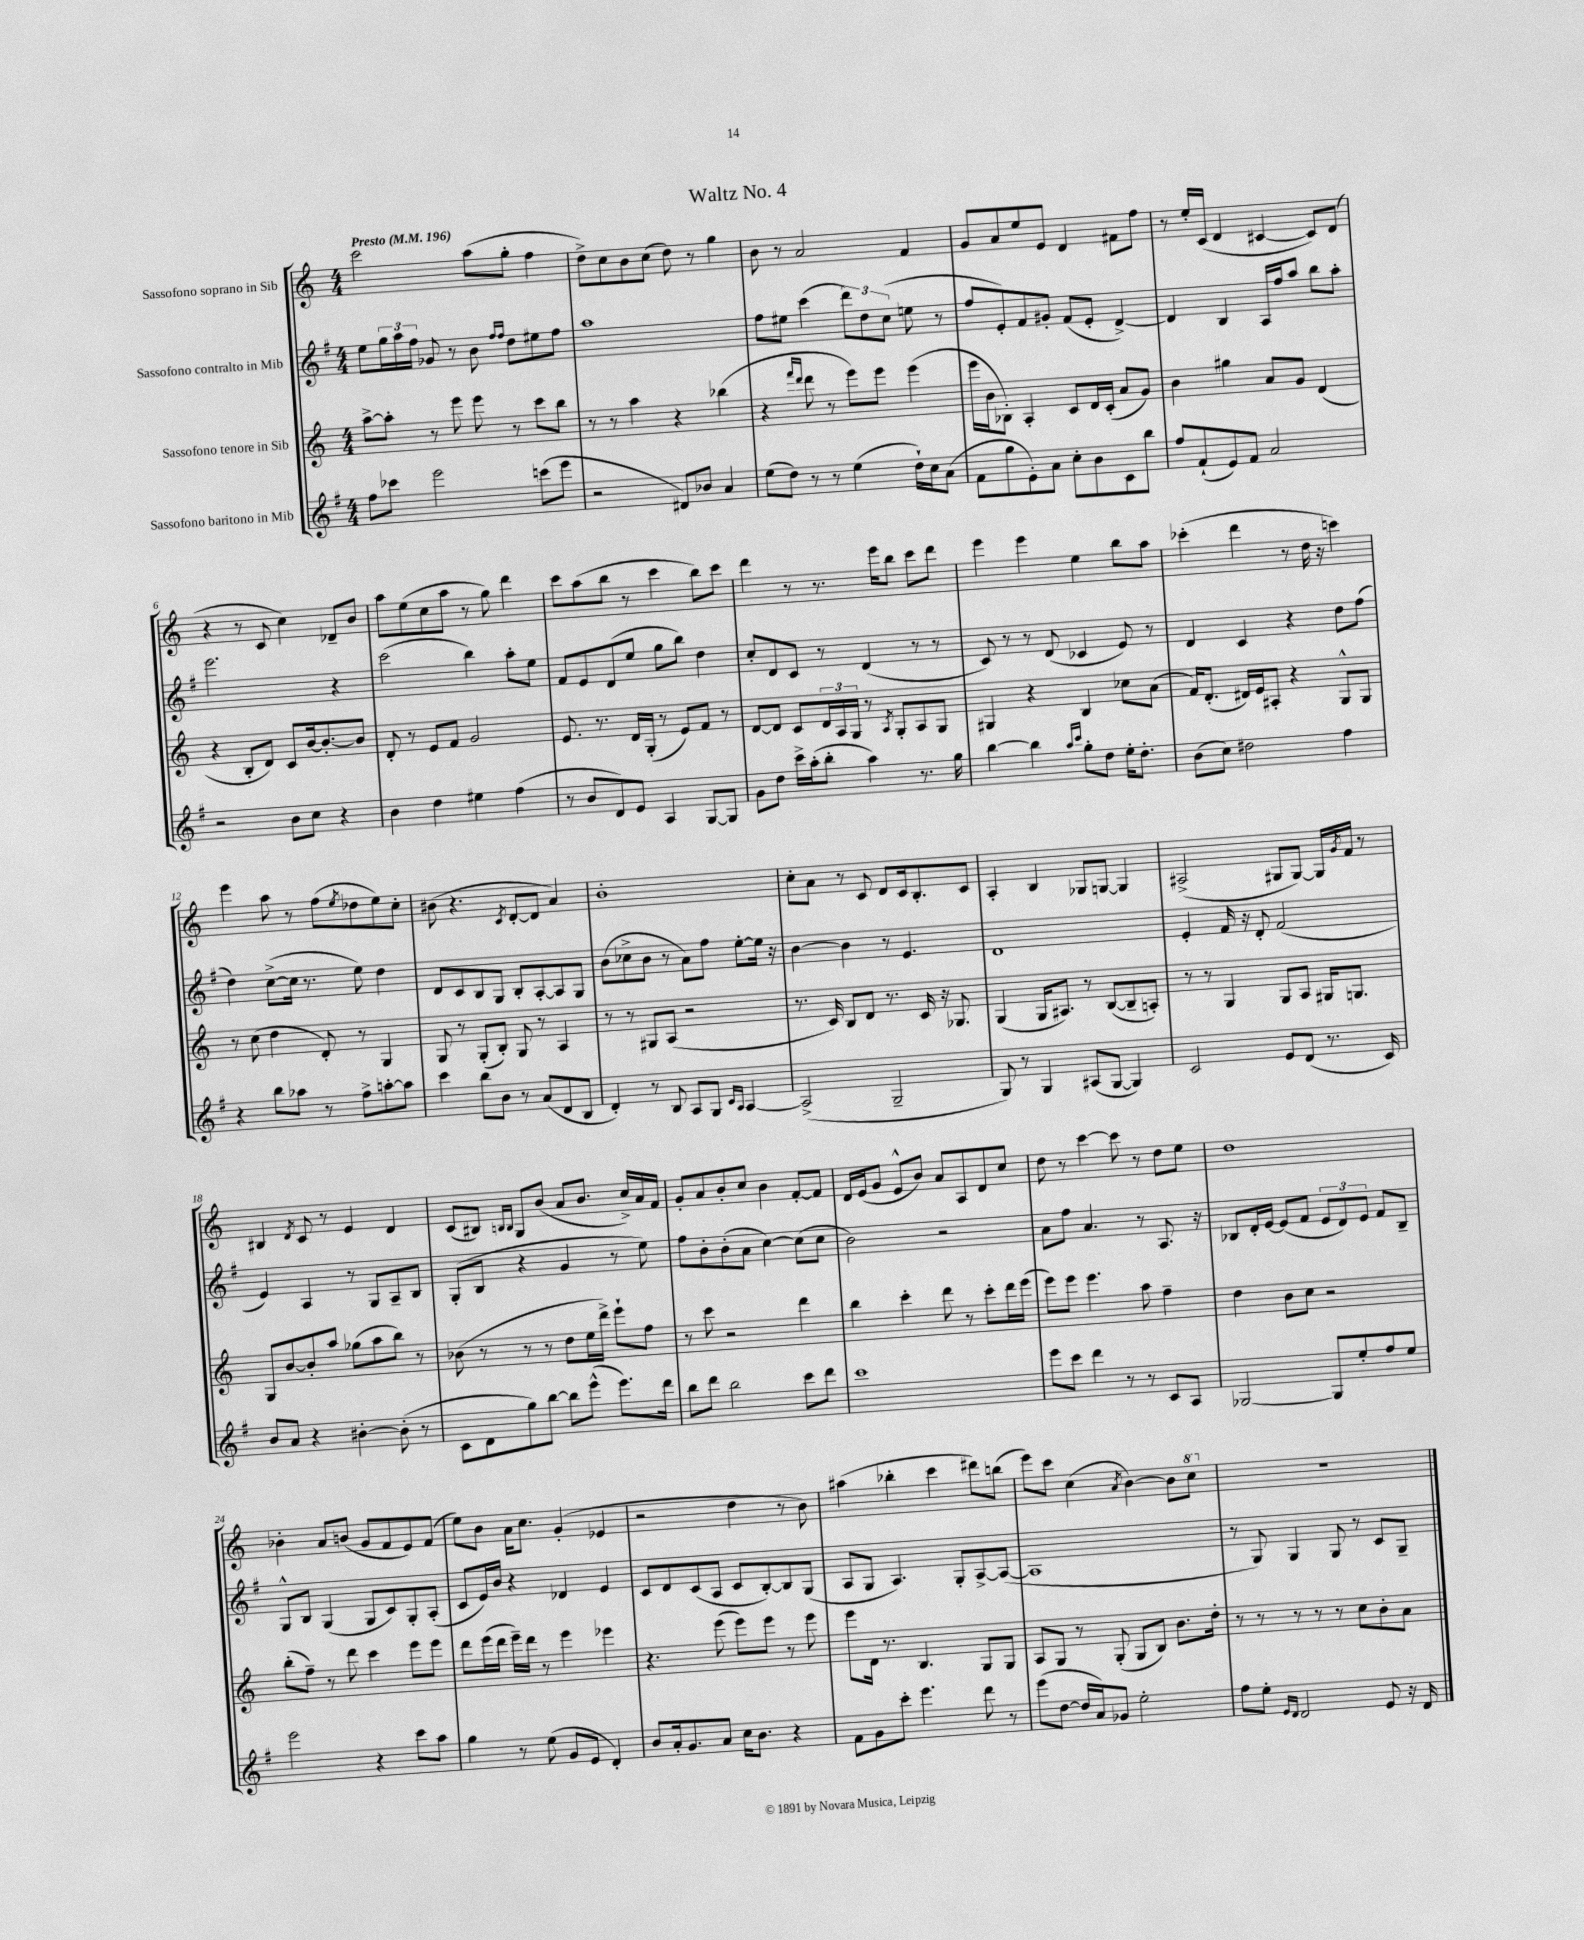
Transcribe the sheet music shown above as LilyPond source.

\header { title = "Waltz No. 4" }
<<
\new StaffGroup <<
\new Staff = "s0" \with { instrumentName = "Sassofono soprano in Sib" } {
    \clef treble \key c \major \numericTimeSignature \time 4/4 \tempo "Presto" 4 = 196
    c'''2 a''8( g''8-. f''4 |
    d''8->) c''8 b'8 c''8( d''8) r8 g''4 |
    b'8 r8 a'2 f'4 |
    g'8 a'8 e''8 e'8 d'4 fis'8 f''8 |
    r8 e''16-. c'16( d'4 cis'4~ cis'8) d'8( |
    r4 r8 c'8 c''4) des'8-- b'8 |
    a''8 e''8( c''8 a''8 r8 g''8) d'''4 |
    c'''8 a''8( b''8 r8 c'''4 b''8) c'''8 |
    d'''4 r8 r8. e'''16 b''8 c'''8 d'''8 |
    e'''4 e'''4 e''4 b''8 a''8 |
    ces'''4-.( d'''4 r8 d''16 r16 c'''4) |
    e'''4 a''8 r8 f''8( \acciaccatura { e''8 } des''8 e''8) c''8-. |
    bis'8( r4. \acciaccatura { c'8 } d'8~-. d'8 a'4) |
    b'1-. |
    c''8-. a'8 r8 c'8 d'8 c'16 b8.-. c'8 |
    a4-. b4 ges8 g8~ g4 |
    ais2->( gis8 gis8~) gis16 \acciaccatura { g'8 } f'16 r8 |
    bis4 \acciaccatura { d'8 } c'8 r8 e'4 d'4 |
    c'8( bis8) \grace { b16 b16 } g8 b'8( a'8 b'8. c''16->) a'16 f'16 |
    g'8-. a'8 b'8-. c''8 b'4 f'8~-. f'8 |
    d'16 e'16( g'8 e'8-^ b'8) a'8 a8 d'8 c''8 |
    d''8 r8 c'''4~ c'''8 r8 d''8 e''8 |
    d''1 |
    bes'4-. a'8 b'8( g'8 f'8 e'8) f'8( |
    e''8) b'8 a'16 c''8. g'4-.( ees'4 |
    r2 d''4 r8 b'8) |
    ais''4( bes''4-. c'''4 dis'''8) b''8( |
    e'''8) c'''8 c''4( \acciaccatura { a'8 } b'4~) b'8 \ottava #1 c'''8 \ottava #0 |
    r1 \bar "|." |
}
\new Staff = "s1" \with { instrumentName = "Sassofono contralto in Mib" } {
    \clef treble \key g \major \numericTimeSignature \time 4/4
    e''8 \tuplet 3/2 { g''16 a''16 fis''16 } ges'8 r8 b'8 \grace { fis''16 fis''16 } d''8 eis''8 fis''8 |
    a''1 |
    fis''8 eis''8 c'''4( \tuplet 3/2 { d'''8) d''8 c''8( } e''8 r8 |
    fis''8 e'8-.) fis'8 gis'8-. fis'8( e'8-. d'4~->) |
    d'4 b4 a16 fis''16 a''8 b''8 a''8-. |
    e'''2. r4 |
    c'''2( b''4) a''8-. e''8 |
    fis'8 e'8 d'8( e''8 g''8 b''8) d''4 |
    c''8-. d'8 c'8 r8 d'4( r8 r8 |
    c'8) r8 r8 d'8( ces'4 e'8) r8 |
    d'4 c'4 r4 d''8 fis''8( |
    d''4) c''8~->( c''16 r8. e''8) d''4 |
    d'8 c'8 b8 g8 b8-. a8~-. a8 g8 |
    b'8( ces''8-> b'8 r8 a'8) fis''8 e''8~-. e''16 r16 |
    b'4~ b'4 r8 e'4. |
    d'1 |
    e'4-. fis'16 r16 d'8-. fis'2( |
    e'4) a4 r8 g8 a8-- b8 |
    g8-.( b8 r4 g'4 r8 e''8) |
    fis''8 b'8-. b'8-.( a'8 c''4~) c''8( c''8 |
    b'2) r2 |
    a'8 fis''8 a'4. r8 a8. r16 |
    bes8 d'16-. e'16~ e'8( fis'8 \tuplet 3/2 { e'8 d'8) e'8 } fis'8 bes8-- |
    g8-^ b8 g4( g8 c'8) g8-. a8-.( |
    c'8 e'16) b'16 r4 des'4 e'4 |
    c'8 d'8 c'8( a8 c'8 b8~-.) b8 g8( |
    a8 g8 a4.) g8-. a8~-> a8~( |
    a1 |
    r8 g8) g4 g8 r8 c'8 g8-- \bar "|." |
}
\new Staff = "s2" \with { instrumentName = "Sassofono tenore in Sib" } {
    \clef treble \key c \major \numericTimeSignature \time 4/4
    a''8~-> a''8-. r8 e'''8 e'''8 r8 c'''8 b''8 |
    r8 r8 a''4 r4 bes''4( |
    r4 \grace { f'''16 d'''16 } d'''8 r8 e'''8) e'''8 e'''4( |
    e'''16 b'16 bes8-.) a4-. c'8 d'16 c'16-.( a'8 g'8) |
    b'4 gis''4 a'8 g'8 d'4( |
    r4 b8-. d'8) c'8 b'16~ b'8.~-. b'8 |
    d'8-. r8 e'8 f'8 g'2 |
    e'8. r8. d'16 g16-.( r8 e'8) f'8 r8 |
    d'8~ d'8 c'8 \tuplet 3/2 { d'16 a16 g16 } r8 \acciaccatura { a8 } g8-. a8 g8 |
    gis4 r4 b4 ces''8 a'8( |
    f'16) d'8.-.( dis'16) e'16 ais8-. r4 g8-^ g8 |
    r8 c''8( d''4 d'8-.) r8 g4 |
    g8 r8 g8-.( b8-.) g8 r8 a4 |
    r8 r8 gis8 a8( r2 |
    r8. c'16) b8 d'8 r8. c'16 r16 ges8. |
    g4( g16 ais8.) r8 b8~( b8-- a8-.) |
    r8 r8 g4 g8 a8 gis16 g8. |
    g8 b'8~ b'8-. a''8 ges''8( a''8 b''8) r8 |
    bes'8( r8 r8 r8 d''8 e''16 d'''16->) e'''8-! f''8 |
    r8 c'''8 r2 d'''4 |
    b''4 c'''4-. d'''8 r8 c'''8-. d'''16 e'''16( |
    e'''8) e'''8 e'''4. a''8 f''4-- |
    d''4 b'8 c''8 r2 |
    b''8-.( f''8--) r8 d'''8 c'''4 e'''8 e'''8 |
    d'''8 e'''16( d'''16 e'''16--) d'''16 r8 e'''4 ees'''4 |
    r4. e'''8( e'''8) e'''8 r8 e'''8 |
    e'''8 d'16 r8. b4. g8 g8 |
    a8 g8 r8 g8-.( g8 b8) b'8. d''16-. |
    r8 r8 r8 r8 r8 c''8 b'8-. a'8 \bar "|." |
}
\new Staff = "s3" \with { instrumentName = "Sassofono baritono in Mib" } {
    \clef treble \key g \major \numericTimeSignature \time 4/4
    fis''8 ces'''8 e'''2 c'''8( e'''8 |
    r2 dis'8) bes'8 a'4 |
    e''8( d''8) r8 r8 e''4( d''16-!) c''16 a'8( |
    fis'8 g''8 e'8-.) a'8 c''8-. b'8 c'8 b''8 |
    fis''8 fis'8-!( e'8) fis'8 a'2 |
    r2 b'8 c''8 r4 |
    b'4 d''4 eis''4 fis''4( |
    r8 b'8 d'8) e'8 a4 g8~ g8 |
    g'8 d''8 c'''16-> a''16-.( b''8-. a''4) r8. g''16 |
    b''4~ b''4 \grace { a''16 c'''16 } g''8-. d''8 e''16-. d''8.-. |
    b'8( c''8) dis''2 fis''4 |
    r4 b''8 aes''8 r8 fis''8-> a''8~-. a''8 |
    c'''4 b''8 b'8 r8 a'8( d'8 b8 |
    d'4-.) r8 b8 a8 g8 \grace { c'16 a16 } a4~ |
    a2->( g2-- |
    g8) r8 g4 ais8( g8~ g4) |
    c'2 e'8 d'8( r8. c'16) |
    b'8 a'8 r4 bis'4~-. bis'8-.( r8 |
    c'8 d'8 g''8) b''8~ b''8 e'''8-^( e'''8.) d'''16 |
    b''8 d'''8 b''2 c'''8 d'''8 |
    c'''1 |
    e'''8 c'''8 d'''4 r8 r8 c'8 a8 |
    ges2~ ges8 e''8-. fis''8 e''8 |
    e'''2 r4 c'''8 a''8 |
    g''4 r8 e''8( g'8 e'8 d'4-.) |
    b'8 a'16-. g'8. a'8 c''16 b'8. r4 |
    fis'8 g'8 c'''8-. e'''4. d'''8 r8 |
    e'''8( d''8~ d''16 a'16) ges'8 e''2-. |
    fis''8 e''8-. \grace { e'16 d'16 } d'2 e'8 r16 d'16 \bar "|." |
}
>>
>>
